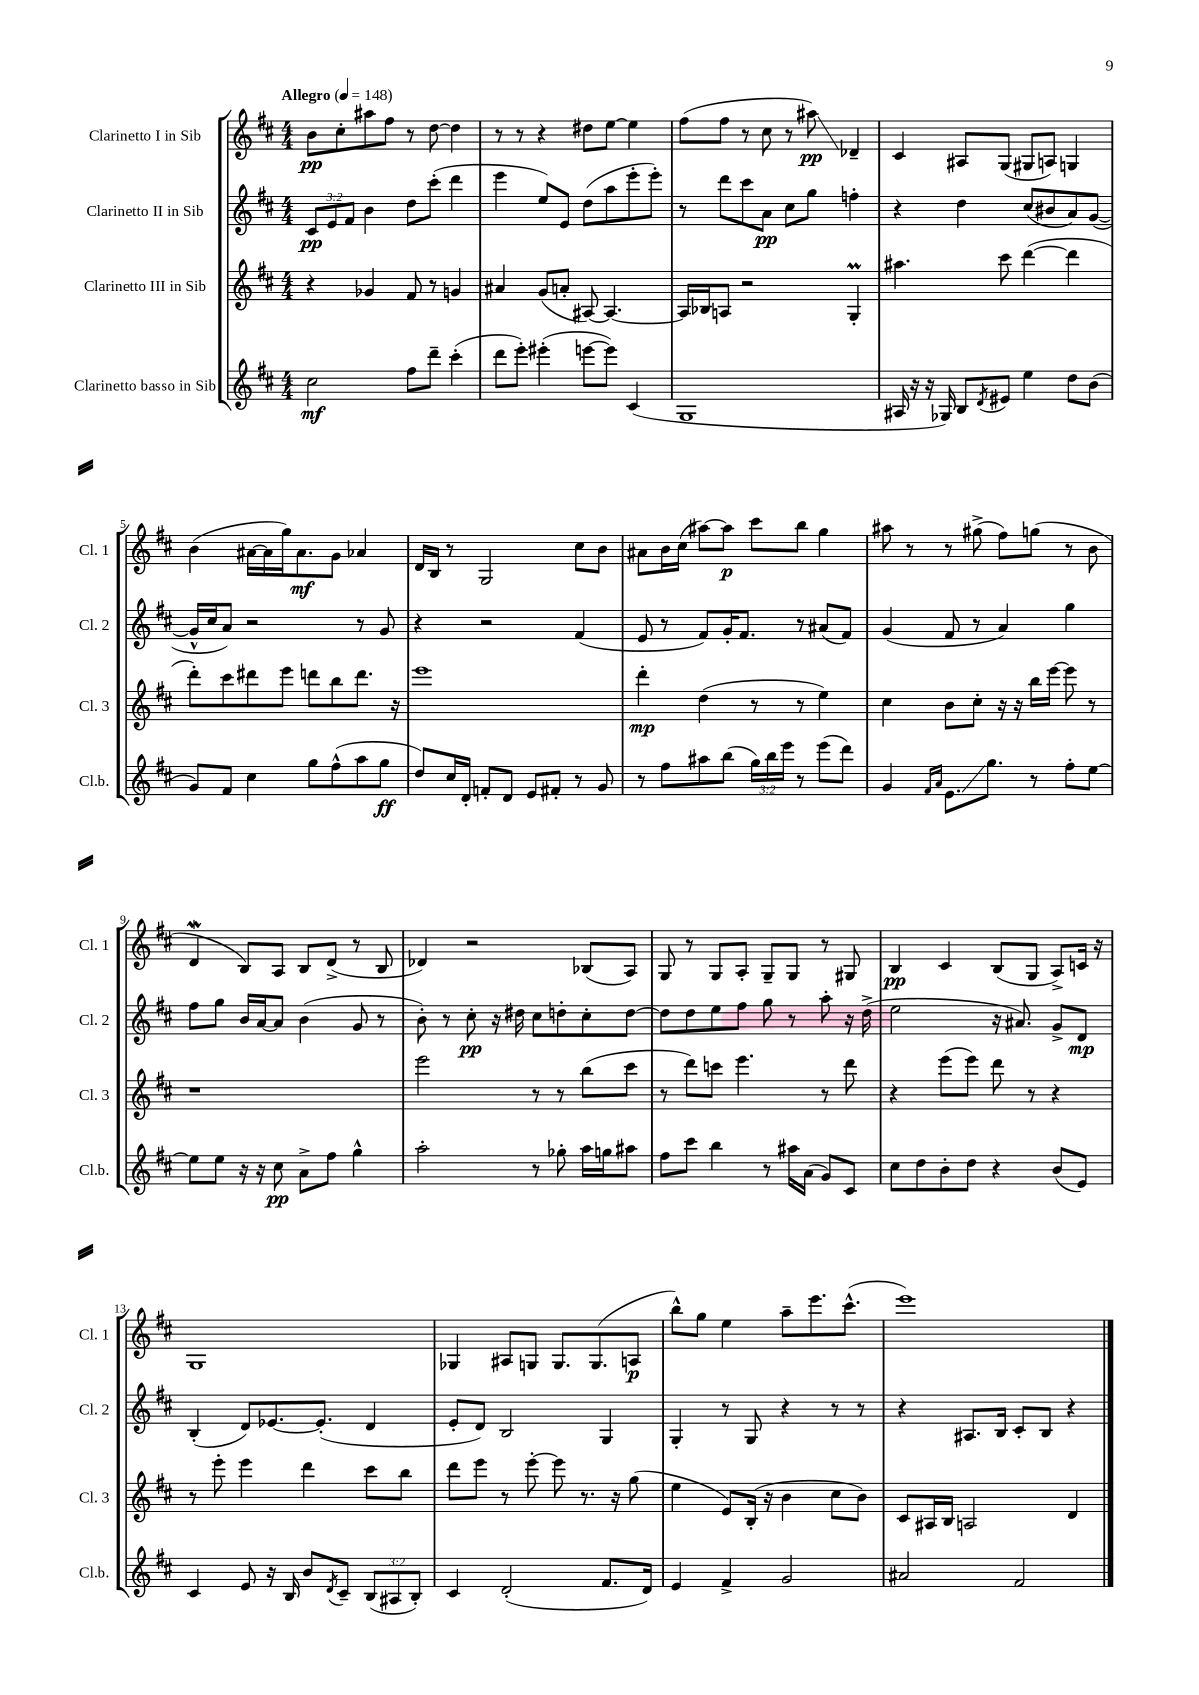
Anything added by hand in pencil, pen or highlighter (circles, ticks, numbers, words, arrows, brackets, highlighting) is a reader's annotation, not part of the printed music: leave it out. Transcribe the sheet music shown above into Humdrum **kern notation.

**kern	**kern	**kern	**kern
*staff4	*staff3	*staff2	*staff1
*clefG2	*clefG2	*clefG2	*clefG2
*k[f#c#]	*k[f#c#]	*k[f#c#]	*k[f#c#]
*M4/4	*M4/4	*M4/4	*M4/4
*MM148	*MM148	*MM148	*MM148
2cc#	4r	12c#	8b
.	.	12e	.
.	.	.	8cc#'
.	.	12f#	.
.	4g-	4b	8aa#
.	.	.	8ff#
8ff#	8f#	8dd	8r
8ddd~	8r	(8ccc#'	[8dd
(4ccc#'	4g	4ddd	4dd]
=	=	=	=
8ddd	4a#	4eee	8r
8eee')	.	.	8r
(4eee#'	(8g	8ee)	4r
.	8a'	8e	.
[8eee	[8A#)	(8dd	8dd#
8eee])	4.A#_	8aa	[8ee
(4c#	.	8eee'	4ee]
.	.	8eee')	.
=	=	=	=
1G	16A#]	8r	(8ff#
.	16B-	.	.
.	8A	8ddd	8ff#
.	2r	8ccc#	8r
.	.	8a	8cc#
.	.	8cc#	8r
.	.	8gg	8aa#)
.	4G'	4ff'	4d-~
=	=	=	=
16A#	4.aa#	4r	4c#
16r	.	.	.
16r	.	.	.
16G-)	.	.	.
8B	.	4dd	8A#
8qd	.	.	.
8e#	8ccc#	.	(8G
4ee	([4ddd	(8cc#	8G#
.	.	8b#	8A)
8dd	4ddd]	8a)	4G
(8b	.	([8g	.
=	=	=	=
8g)	8ddd')	16g^^]	(4b
.	.	16cc#	.
8f#	8ccc#	8a)	.
4cc#	8ddd#	2r	[16a#
.	.	.	16a#]
.	8eee	.	16gg)
.	.	.	8.a#
8gg	8ddd	.	.
(8ff#^^	8bb	.	8g
8aa	8.ddd	8r	4a-
8gg	.	8g	.
.	16r	.	.
=	=	=	=
8dd)	1eee	4r	16d
.	.	.	16B
16cc#	.	.	8r
16d'	.	.	.
8f'	.	2r	2G
8d	.	.	.
8e	.	.	.
8f#'	.	.	.
8r	.	(4f#	8cc#
8g	.	.	8b
=	=	=	=
8r	4ddd'	8e	8a#
8ff#	.	8r	16b
.	.	.	(16cc#
8aa#	(4dd	8f#)	[8aa#)
(8bb	.	16g'	8aa#]
.	.	8.f#	.
24gg)	8r	.	8ccc#
24bb	.	.	.
24eee	.	.	.
8r	8r	8r	8bb
(8eee	4ee)	(8a#	4gg
8ddd)	.	8f#)	.
=	=	=	=
4g	4cc#	(4g	8aa#
.	.	.	8r
16qqf#	.	.	.
16qqa	.	.	.
8.e	8b	8f#	8r
.	8cc#'	8r	(8gg#^
8.gg	.	.	.
.	16r	4a)	8ff#)
.	16r	.	.
8r	16bb	.	(8gg
.	[16eee	.	.
8ff#'	8eee]	4gg	8r
[8ee	8r	.	8b
=	=	=	=
8ee]	1r	8ff#	4d
8ee	.	8gg	.
16r	.	16b	8B)
16r	.	[16a	.
8cc#	.	8a]	8A
8a^	.	(4b	8B
8ff#	.	.	(8d^
4gg^^	.	8g	8r
.	.	8r	8B
=	=	=	=
2aa'	2eee	8b')	4d-)
.	.	8r	.
.	.	8cc#'	2r
.	.	16r	.
.	.	16dd#	.
8r	8r	8cc#	.
8gg-'	8r	8dd'	.
16aa	(8bb	8cc#'	(8B-
16gg	.	.	.
8aa#	8ccc#	[8dd	8A)
=	=	=	=
8ff#	8r	8dd]	8G
8ccc#	8ddd)	8dd	8r
4bb	8ccc	8ee	8G
.	4.eee	8ff#	8A'
8r	.	8gg	8G~
16aa#	.	8r	8G
(16a	.	.	.
8g)	8r	8aa'	8r
8c#	8ddd	16r	8G#
.	.	(16dd^	.
=	=	=	=
8cc#	4r	2ee	4B
8dd	.	.	.
8b'	(8eee	.	4c#
8dd	8eee)	.	.
4r	8ddd	16r	(8B
.	.	8.a#)	.
.	8r	.	8G
(8b	4r	8g^	8A^)
8e)	.	8d	16c
.	.	.	16r
=	=	=	=
4c#	8r	(4B'	1G
.	8eee'	.	.
8e	4eee	8d)	.
16r	.	[8.e-	.
16B	.	.	.
8b	4ddd	.	.
.	.	(8.e-']	.
8qd	.	.	.
8c#~	.	.	.
(12B	8ccc#	4d	.
12A#	.	.	.
.	8bb	.	.
12B')	.	.	.
=	=	=	=
4c#	8ddd	8e'	4G-
.	8eee	8d)	.
(2d'	8r	2B	8A#
.	[8eee'	.	8G
.	8eee]	.	8.G
.	8.r	.	.
.	.	.	(8.G
8.f#	.	4G	.
.	16r	.	.
.	(8gg	.	8A
16d)	.	.	.
=	=	=	=
4e	4ee	4G'	8bb^^)
.	.	.	8gg
4f#^	8e)	8r	4ee
.	(16B'	8G	.
.	16r	.	.
2g	4b	4r	8aa~
.	.	.	8.eee
.	8cc#	8r	.
.	.	.	(8.ccc#^^
.	8b)	8r	.
=	=	=	=
2a#	8c#	4r	1eee)
.	16A#	.	.
.	16B	.	.
.	2A	8.A#	.
.	.	16B	.
2f#	.	8c#'	.
.	.	8B	.
.	4d	4r	.
==	==	==	==
*-	*-	*-	*-
